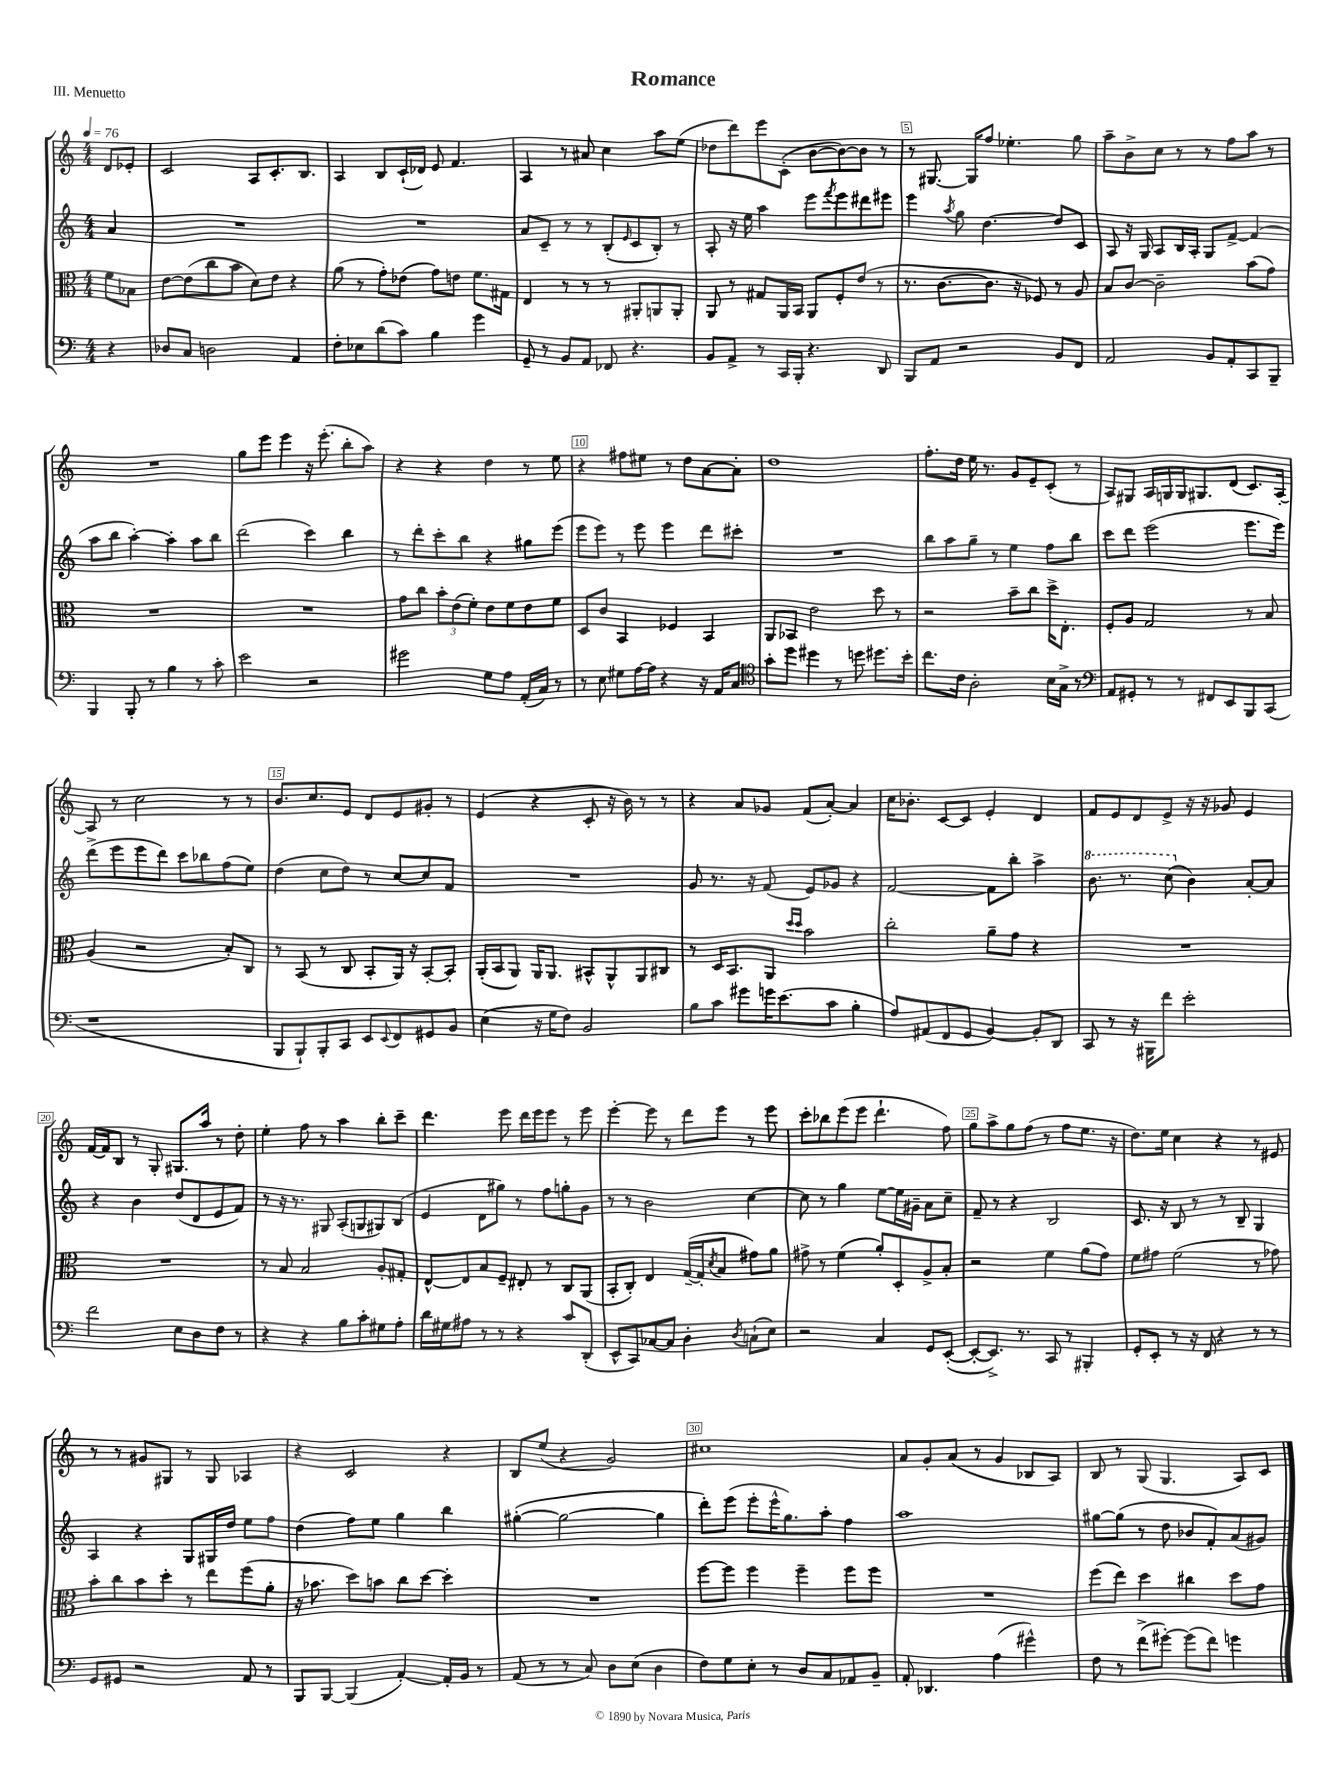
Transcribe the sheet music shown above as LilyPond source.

\header { title = "Romance" piece = "III. Menuetto" }
<<
\new StaffGroup <<
\new Staff = "s0" {
    \clef treble \key c \major \numericTimeSignature \time 4/4 \partial 4 \tempo 4 = 76
    d'8 ees'8-. |
    c'2 a8 c'8.-. b8. |
    a4 b8 c'16-!( des'16) e'8 f'4. |
    a4 r8 ais'8 c''4 a''8 e''8( |
    des''8 d'''8) e'''8 c'8-.( b'8~ b'8~) b'8 r8 |
    r8 gis8.~ gis16 f''8 ees''4.-. g''8 |
    a''8-- b'8-> c''8 r8 r8 f''8 a''8 r8 |
    R1 |
    g''8 e'''8 e'''4 r16 e'''8.-.( b''8-. a''8) |
    r4 r4 d''4 r8 e''8 |
    r4 fis''8 eis''8 r8 d''8 a'8~ a'8-. |
    d''1 |
    f''8.-. d''16 e''16 r8. g'8 e'8-- c'8-.( r8 |
    a8) gis8 a16 g16 g16 gis8. d'8( c'8.) a16~-. |
    a8 r8 c''2 r8 r8 |
    b'8. c''8. e'8 d'8 e'8 gis'8-. r8 |
    e'4( r4 c'8-. r16 b'16) r8 r8 |
    r4 a'8 ges'8 f'8( a'8~-.) a'4 |
    c''16 bes'8.-. c'8~ c'8 e'4-. d'4 |
    f'8 e'8 d'8 e'8-> r16 r16 ges'8 e'4 |
    f'16~ f'16 b8 r8 g8-. gis8. a''16 r8 d''8-. |
    e''4-. f''8 r8 a''4 b''8-. c'''8-- |
    d'''4. e'''8 d'''16 e'''16 e'''8 r8 e'''8 |
    e'''4~-. e'''8 r8 d'''8 e'''8 r8 e'''8 |
    c'''8-. bes''8 e'''8( e'''8 d'''4.-! f''8) |
    g''8 a''8-> g''8 f''8( r8 f''8 e''8. r16 |
    d''8.) e''16 c''4 r4 r8 eis'8 |
    r8 r8 gis'8 gis8 r8 gis8 aes4 |
    r4 c'2 r4 |
    b8 e''8( r4 g'2) |
    cis''1 |
    a'8 g'8-. a'8( r8 g'4 bes8 a8) |
    b8 r8 g8( g4. a8) c'8 \bar "|." |
}
\new Staff = "s1" {
    \clef treble \key c \major \numericTimeSignature \time 4/4 \partial 4
    a'4 |
    R1 |
    R1 |
    a'8 c'8-- r8 r8 b8-.( \grace { e'16 } c'8 b8-.) r8 |
    a8-. r16 e''16 a''4 e'''8 \acciaccatura { f'''8 } e'''8 dis'''8 eis'''8 |
    e'''4 \acciaccatura { a''8 } g''8 d''4.~ d''8 c'8 |
    a8 r16 g16 a8 b16 a16-. g8 f'8~-> f'4( |
    a''8 b''8 a''4~-.) a''4-. a''8 b''8 |
    d'''2( c'''4) b''4 |
    r8 d'''8-. c'''8-. b''8 r4 gis''8 e'''8( |
    e'''8 e'''8) r8 e'''8 e'''4 d'''8 cis'''8-. |
    R1 |
    b''8 a''8 g''8-- r8 e''4 f''8 b''8 |
    c'''8 d'''8 e'''2( e'''8. e'''16) |
    d'''8->( e'''8 e'''8 d'''8) c'''8 bes''8 f''8( e''8) |
    d''4( c''8 d''8) r8 c''8~ c''8 f'8 |
    R1 |
    g'8 r8. r16 f'8( e'8) ges'8 r4 |
    f'2~ f'8 b''8-. a''4-> |
    \ottava #1 b''8. r8. c'''8( \ottava #0 b'4) a'8~-. a'8 |
    r4 b'4 d''8( d'8 e'8 f'8) |
    r8 r16 r8. gis8 a8-.( g8 gis8) b8( |
    e'4 d'8 gis''8) r8 f''8 g''8-. g'8 |
    r8 r8 b'2 c''4~ |
    c''8 r8 g''4 e''8~ e''16 gis'16-- a'8 c''8-- |
    f'8-- r8 r4 b2 |
    c'8. r16 b8 r8 r8 b8-- g4 |
    a4 r4 g8 gis16 d''16 e''8 f''8 |
    d''4( f''8) e''8 g''4 b''4 |
    gis''4~-.( gis''2~ gis''4 |
    d'''8-.) e'''8( e'''8-. e'''16-^ g''8.) a''8-. f''4 |
    a''1 |
    gis''8~ gis''8( r8 d''8 bes'8 f'8-.) a'8( gis'8) \bar "|." |
}
\new Staff = "s2" {
    \clef alto \key c \major \numericTimeSignature \time 4/4 \partial 4
    f'8 bes8 |
    e'8~ e'8( c''8 b'8 d'8) e'8 r4 |
    a'8( r8 g'8-.) ees'8( g'8) e'8 f'8. gis16 |
    e4 r8 r8 r8 ais,8-. a,8 a,8-. |
    a,8 r8 gis8 a,16 b,16 a,8 f8-. e'8( r8 |
    r8. c'8.~ c'8. r16 fes8) r8 a8 |
    b8 c'8~ c'2-- b'8( g'8) |
    R1 |
    R1 |
    g'8 c''8 \tuplet 3/2 { b'8-. e'8( f'8-.) } e'8 f'8 e'8 f'8 |
    d8 c'8 b,4 fes4 b,4 |
    a,8 bes,8 e'2 d''8 r8 |
    r2 b'8-- c''8 d''16-> e8.-. |
    f8-. a8 g2 r8 b8 |
    a4( r2 b8-.) c8 |
    r8 b,8( r8 c8 b,8-. a,16) r16 b,8~-. b,8-. |
    a,16-.( b,16 a,8) a,16 a,8. bis,8-^ a,8-^ a,8 cis8 |
    r8 d16 b,8. a,8 \grace { d''16 d''16 } b'2 |
    c''2-. a'8-- g'8 r4 |
    R1 |
    R1 |
    r8 b8 b2 a8-. gis8-. |
    e8~-^ e8 b8 f8-- eis8-. r8 c8 a,8( |
    b,8-. c8-.) e4 g16~--( g16-. \acciaccatura { d'8 } b8 gis'8) a'8 |
    gis'8-> r8 f'4( a'8-.) d8-. a8-> b8-. |
    r2 f'4 a'8( g'8) |
    f'8 gis'8 f'2( r8 ges'8) |
    b'8-. c''8 b'8 d''8-. r8 e''8 f''8( a'8-. |
    r16 bes'8. d''8) b'8 c''8 d''8~ d''4-. |
    R1 |
    f''8~ f''8 f''4 f''4-- f''8 f''8 |
    R1 |
    f''8( e''8) d''4 cis''4 d''8 g'8 \bar "|." |
}
\new Staff = "s3" {
    \clef bass \key c \major \numericTimeSignature \time 4/4 \partial 4
    r4 |
    des8 c8 d2 a,4 |
    f8-. ees8 d'8( c'8) b4 g'4 |
    g,8-- r8 b,8 a,8 fes,8 r4. |
    b,8 a,8-> r8 c,16 b,,16-. r4. d,8 |
    b,,8 a,8 r2 b,8 f,8 |
    a,2 b,8 a,8-. c,8 b,,8-- |
    b,,4 b,,8-. r8 b4 r8 c'8-. |
    e'2 r2 |
    gis'2 g8 a8 a,16-.( c16) r8 |
    r8 e8 gis8 a16~ a16 r4 r16 a,16 c8 |
    \clef tenor g'8-. d''8 dis''4 r8 d''8 dis''8. b'16-. |
    c''8. c'16 a2-. b16 g16-> r8 |
    \clef bass a,8 gis,8-. r8 r8 fis,8 e,8 b,,8 c,8( |
    r1 |
    b,,8 b,,8-!) b,,8-. c,8 e,8 \appoggiatura { e,8 } f,8 gis,8 b,8 |
    e4( r16 g16 f8) b,2 |
    b8 c'8 gis'8 g'16 e'8.( c'8 b4-. |
    a8) ais,8( f,8 g,8 b,4~) b,8-. d,8 |
    c,8 r8 r16 bis,,16 f'8 e'2-. |
    f'2 e8 d8 f8 r8 |
    r4 r4 b8 c'8-. gis8 a8-. |
    d'16 gis16 ais8 r8 r8 r4 c'8 d,8-.( |
    e,8-^ c,8) ces8~ ces8 d4-. \acciaccatura { d8 } c8-!( e8) |
    r2 c4 g,8 e,8~-.( |
    e,8~-. e,8.->) r8. c,8 r8 bis,,4-. |
    g,8-. e,8-. r8 r16 f,16 r4 r8 r8 |
    g,8 gis,8 r2 a,8 r8 |
    b,,8 b,,8~ b,,4( a,4~-.) a,16-. b,16 r8 |
    a,8( r8 r8 c8) d8 e8( d4 |
    f8) g8 e8-. r8 d8 c8 aes,8 b,8-- |
    a,8-. des,4. a4( gis'4-^) |
    f8 r8 f'8->( gis'8~-.) gis'8( f'8) g'4 \bar "|." |
}
>>
>>
\layout { \context { \Score \override BarNumber.break-visibility = ##(#f #t #t) barNumberVisibility = #(every-nth-bar-number-visible 5) \override BarNumber.stencil = #(make-stencil-boxer 0.1 0.3 ly:text-interface::print) } }
